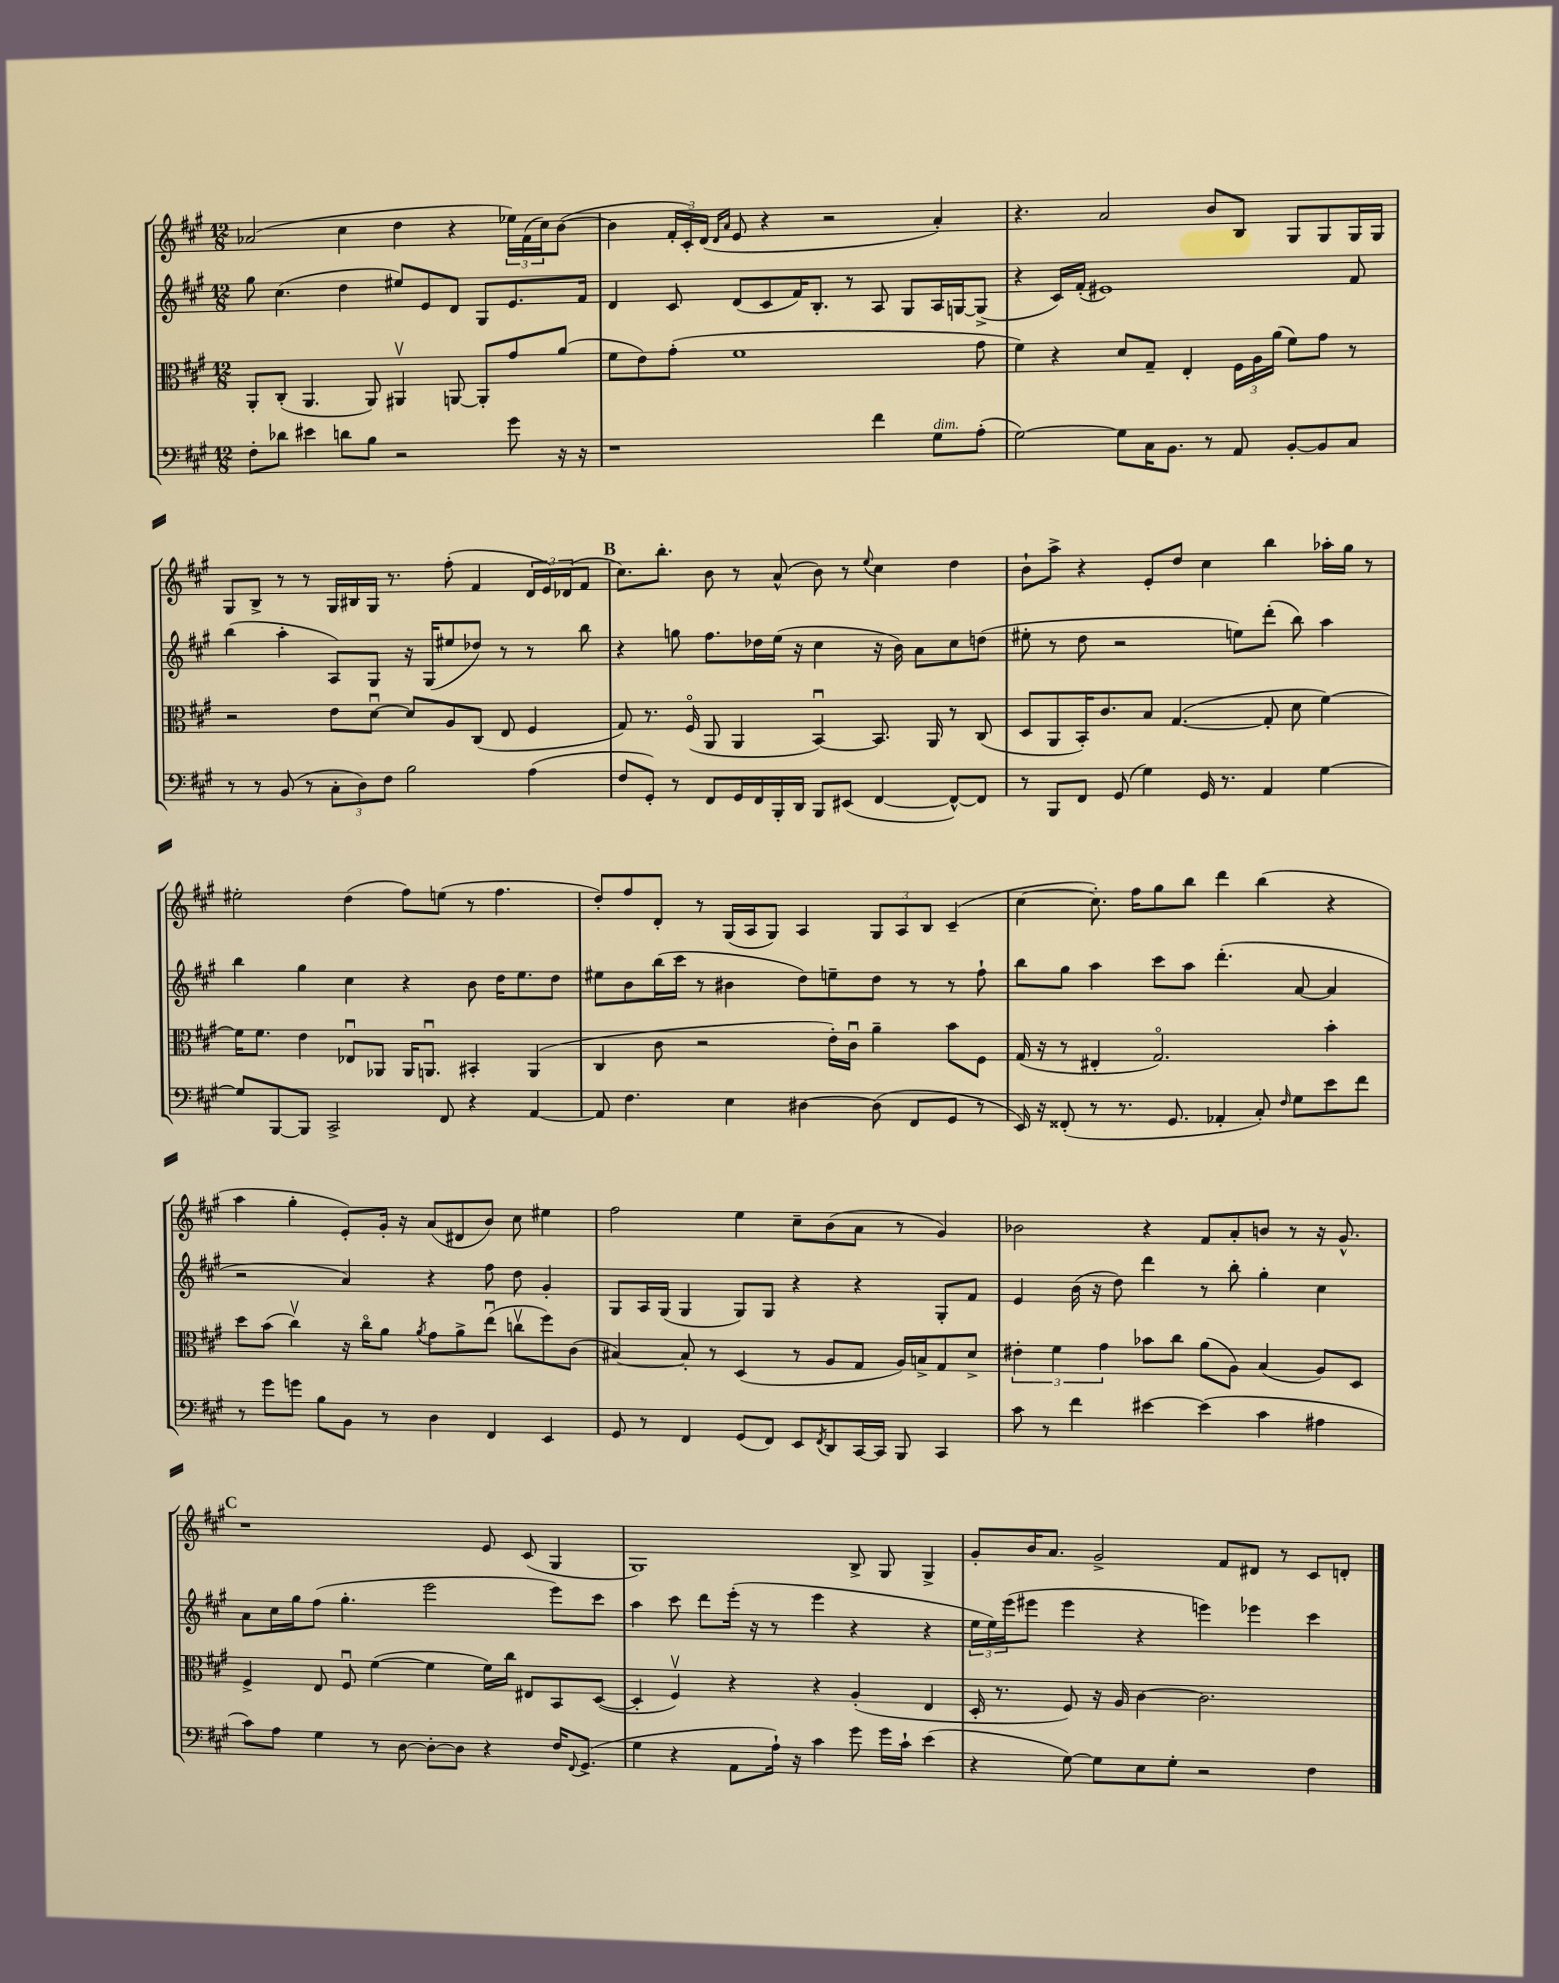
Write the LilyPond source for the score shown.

<<
\new StaffGroup <<
\new Staff = "s0" {
    \clef treble \key a \major \numericTimeSignature \time 12/8
    aes'2( cis''4 d''4 r4 \tuplet 3/2 { ees''16) fis'16( cis''16) } b'8~( |
    b'4 \tuplet 3/2 { fis'16-. cis'16-.) d'16( } \grace { d'16 a'16 } e'8 r4 r2 a'4-.) |
    r4. a'2 b'8 b8 gis8 gis8 gis16 gis16 |
    gis8 b8-> r8 r8 gis16 bis16 gis16 r8. fis''8-.( fis'4 \tuplet 3/2 { d'16 e'16) des'16( } fis'8 |
    \mark \markup { \bold "B" } cis''8.) b''8.-. b'8 r8 a'8-^( b'8) r8 \appoggiatura { e''8 } cis''4 d''4 |
    b'8-! a''8-> r4 e'8-. d''8 cis''4 b''4 aes''16-. gis''16 r8 |
    eis''2-. d''4( fis''8) e''8( r8 fis''4. |
    d''8-.) fis''8 d'8-. r8 gis16( a16 gis8) a4 \tuplet 3/2 { gis8 a8 b8 } cis'4--( |
    cis''4~ cis''8.-.) fis''16 gis''8 b''8 d'''4 b''4( r4 |
    a''4 gis''4-. e'8-.) gis'16-. r16 a'8( dis'8 b'8) cis''8 eis''4 |
    fis''2 e''4 cis''8-- b'8( a'8 r8 gis'4) |
    bes'2 r4 fis'8 a'8-. b'8 r8 r16 gis'8.-^ |
    \mark \markup { \bold "C" } r1 e'8 cis'8( gis4 |
    gis1) b8-> gis8 gis4-> |
    gis'8-. b'16 a'8. gis'2-> fis'8 dis'8 r8 cis'8 d'8-. \bar "|." |
}
\new Staff = "s1" {
    \clef treble \key a \major \numericTimeSignature \time 12/8
    gis''8 cis''4.( d''4 eis''8) e'8 d'8 gis8 e'8. fis'16 |
    d'4 cis'8 d'8( cis'8 fis'16) b8.-. r8 a8 gis8 a16 g16~ g8->( |
    r4 cis'16) fis'16-.( eis'1) fis'8 |
    b''4( a''4-. a8) gis8 r16 gis16( eis''8 des''8) r8 r8 b''8 |
    \mark \markup { \bold "B" } r4 g''8 fis''8. des''16 e''16( r16 cis''4 r16 b'16) a'8 cis''8 d''8( |
    eis''8-. r8 d''8 r2 e''8) d'''8-.( b''8) a''4 |
    b''4 gis''4 cis''4 r4 b'8 d''16 e''8. d''8 |
    eis''8 b'8 b''16( cis'''16 r8 bis'4 d''8) e''8-- d''8 r8 r8 fis''8-! |
    b''8 gis''8 a''4 cis'''8 a''8 d'''4.-.( a'8~ a'4 |
    r2 a'4) r4 fis''8 d''8 gis'4-. |
    gis8 a16 gis16( gis4 gis8) gis8 r4 r4 gis8-. fis'8 |
    e'4 b'16( r16 d''8) d'''4 r8 b''8-. gis''4-. cis''4 |
    \mark \markup { \bold "C" } a'8 cis''16 gis''16 fis''8( gis''4.-. e'''2 e'''8) cis'''8 |
    a''4 cis'''8 d'''8 e'''16-.( r16 r8 e'''4 r4 r4 |
    \tuplet 3/2 { e''16 e''16) e'''16( } eis'''8 eis'''4 r4 e'''4) ees'''4 cis'''4 \bar "|." |
}
\new Staff = "s2" {
    \clef alto \key a \major \numericTimeSignature \time 12/8
    a,8-. cis8-.( a,4. a,8) ais,4\upbow a,8~ a,8-. gis'8 a'8( |
    fis'8 e'8) gis'8-.( fis'1 gis'8 |
    fis'4) r4 d'8 gis8-- e4-. \tuplet 3/2 { fis16 a16 a'16( } fis'8) gis'8 r8 |
    r2 e'8 d'8~\downbow d'8 a8 cis8( e8 fis4 |
    \mark \markup { \bold "B" } gis8) r8. fis16\flageolet( a,8 a,4 b,4~\downbow) b,8. a,16 r8 cis8( |
    d8 a,8 b,16-.) cis'8. b8 gis4.~( gis8-. d'8 fis'4~) |
    fis'16 fis'8. e'4 ees8\downbow aes,8 aes,16 a,8.\downbow bis,4-. a,4( |
    cis4 cis'8 r2 e'16-.) cis'16\downbow a'4-- b'8 fis8 |
    gis16( r16 r8 eis4-. gis2.\flageolet) b'4-. |
    d''8 b'8( cis''4\upbow) r16 cis''16\flageolet a'8 \acciaccatura { a'8 } gis'8 a'8-> e''8\downbow( c''8\upbow fis''8) cis'8( |
    bis4~) bis8-. r8 d4( r8 a8 gis8 a16) b16-> gis8 d'8-> |
    \tuplet 3/2 { eis'4-. fis'4 gis'4 } bes'8 cis''8 a'8( a8) b4( a8) d8 |
    \mark \markup { \bold "C" } fis4-> e8 fis8\downbow fis'4~( fis'4 fis'16) cis''16 eis8 b,8 d8~( |
    d4-. fis4\upbow) r4 r4 a4-.( e4 |
    d16-. r8. fis8) r16 a16 cis'4~ cis'2. \bar "|." |
}
\new Staff = "s3" {
    \clef bass \key a \major \numericTimeSignature \time 12/8
    fis8-. des'8 eis'4 d'8 b8 r2 gis'8 r16 r16 |
    r1 fis'4 gis8^\markup { \italic "dim." } a8-.( |
    gis2~) gis8 cis16 b,8. r8 a,8 b,8~-. b,8 cis8 |
    r8 r8 b,8( r8 \tuplet 3/2 { cis8-. d8) fis8 } b2 a4( |
    \mark \markup { \bold "B" } fis8 gis,8-.) r8 fis,8 gis,16 fis,16 b,,16-. d,16 b,,8 eis,8( fis,4~ fis,8~-^) fis,8 |
    r8 b,,8 fis,8 gis,8( gis4) gis,16 r8. a,4 gis4~ |
    gis8 b,,8~ b,,8 cis,2-> fis,8 r4 a,4~ |
    a,8 fis4. e4 dis4~ dis8( fis,8 gis,8 r8 |
    e,16) r16 fisis,8-.( r8 r8. gis,8. aes,4-. cis8-.) \grace { fis16 } gis8 e'8 fis'8 |
    r8 gis'8 g'8 b8 b,8 r8 d4 fis,4 e,4 |
    gis,8 r8 fis,4 gis,8( fis,8) e,8 \acciaccatura { fis,8 } d,8 cis,16~ cis,16 b,,8 cis,4 |
    cis'8 r8 fis'4 eis'4~ eis'4( cis'4 ais4 |
    \mark \markup { \bold "C" } cis'8) a8 gis4 r8 d8~ d8~-. d8 r4 fis16 \appoggiatura { fis,8 } gis,8.->( |
    gis4 r4 a,8 a16-!) r16 cis'4 gis'8 gis'16 cis'16-! e'4( |
    r4 gis8~) gis8 e8 gis8-. r2 fis4 \bar "|." |
}
>>
>>
\layout { \context { \Score \remove "Bar_number_engraver" } }
